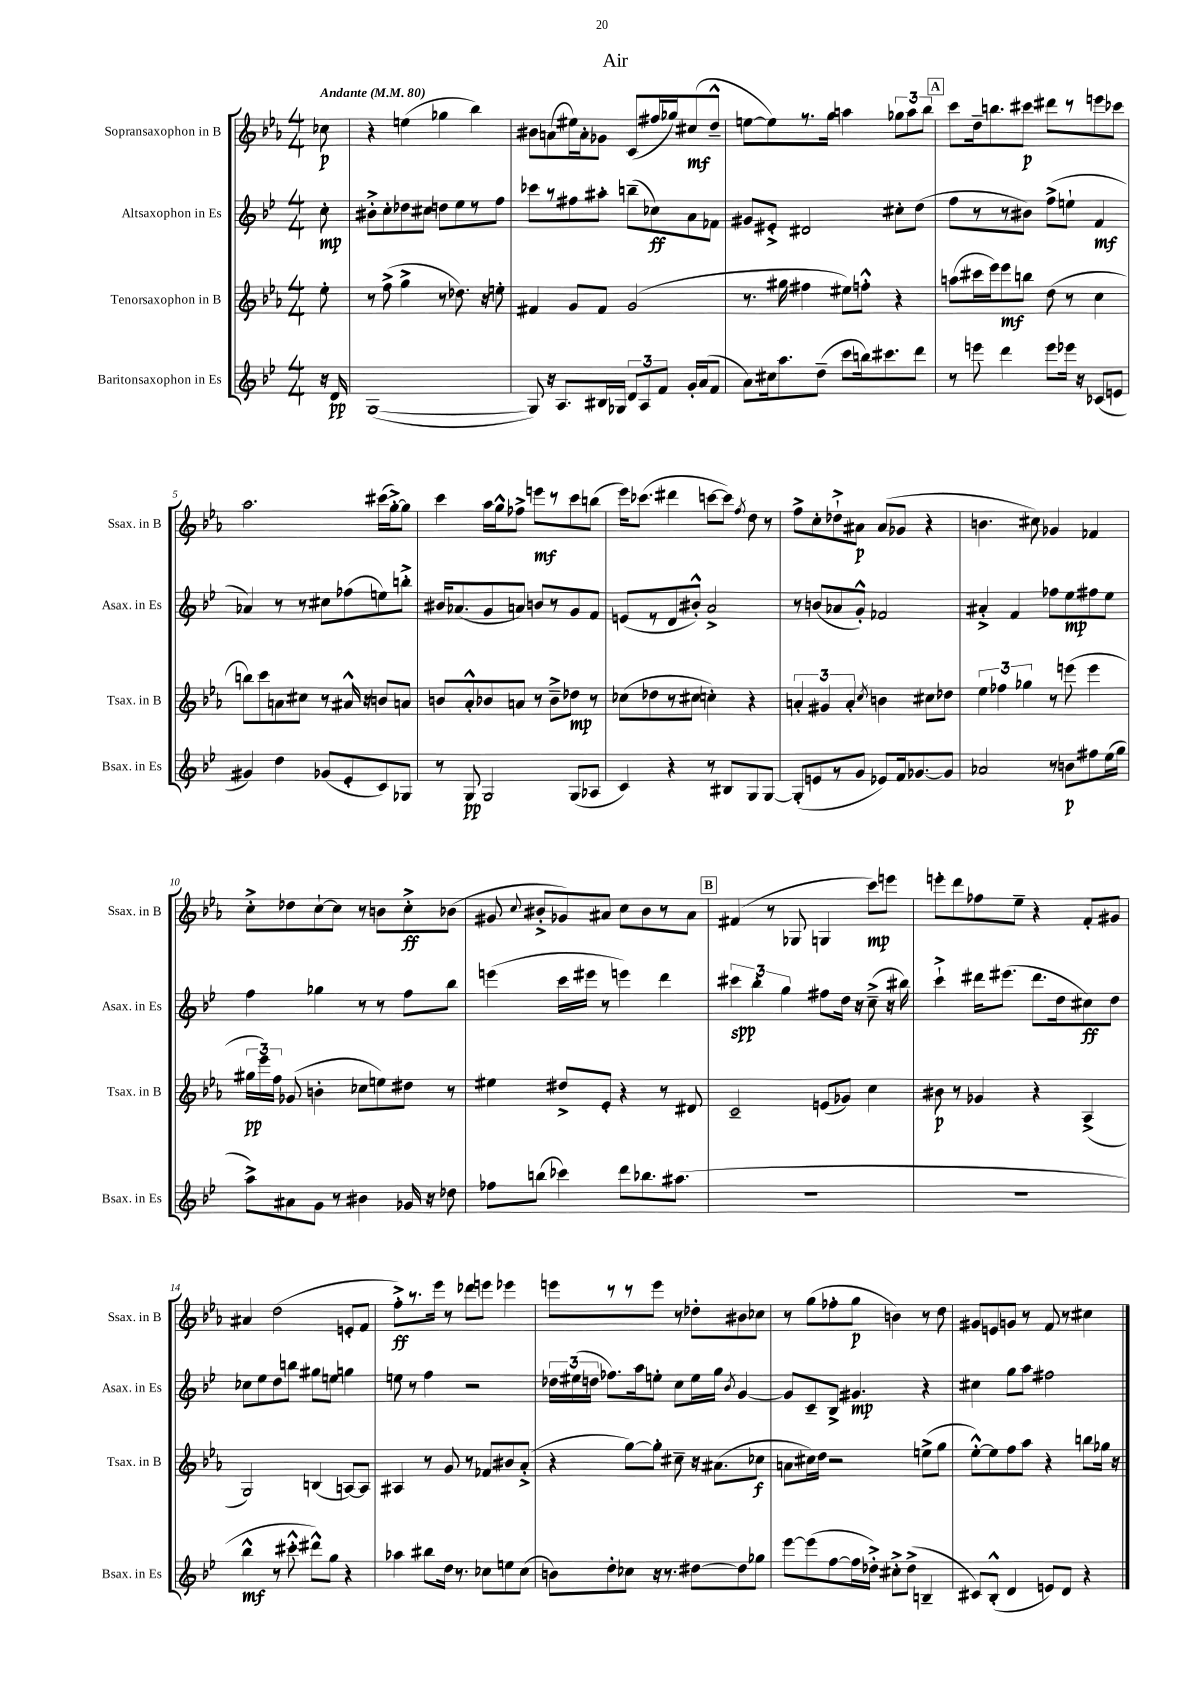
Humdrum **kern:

**kern	**kern	**kern	**kern
*staff4	*staff3	*staff2	*staff1
*clefG2	*clefG2	*clefG2	*clefG2
*k[b-e-]	*k[b-e-a-]	*k[b-e-]	*k[b-e-a-]
*M4/4	*M4/4	*M4/4	*M4/4
*MM80	*MM80	*MM80	*MM80
16r	8ee-'	8cc'	8cc-
16d	.	.	.
=	=	=	=
([1G	8r	8b#'^	4r
.	(8ff^	8cc'	.
.	4gg^	8dd-	(4ee
.	.	8cc#	.
.	8r	8dd	4gg-
.	8.dd-)	8ee-	.
.	.	8r	4bb-)
.	16r	.	.
.	8ee'	8ff	.
=	=	=	=
8G])	4f#	8ccc-	8b#
16r	.	8r	(8a
8.A	.	.	.
.	8g	8ff#	16ee#)
.	.	.	16a'
16B#	8f#	8aa#'	8g-
16G-	.	.	.
12d	(2g	(8bb~	(8c
12A	.	.	.
.	.	8cc-)	16ff#
12f	.	.	.
.	.	.	16gg-)
16g'	.	8a	(8cc#
(16a	.	.	.
8f	.	8f-	8dd~^^
=	=	=	=
8a)	8.r	8g#	[8ee
16cc#	.	8e#'^	8ee])
8.aa	16gg#	.	.
.	4ff#	2d#	8.r
(8dd~	.	.	.
.	.	.	16gg
8ccc	8ee#)	.	4aa
16bb)	8ff'^^	.	.
8.ccc#	.	.	.
.	4r	8cc#'	12gg-
.	.	.	12aa
8ddd	.	(8dd	.
.	.	.	12bb-
=	=	=	=
8r	(8aa	8ff	8ccc
8eee	16ccc#	8r	16dd~
.	16eee-)	.	8.bb
4ddd	8eee-	8r	.
.	8bb	8b#)	8ccc#
8eee	(8dd	(8ff^	8ddd#
16eee-	8r	8ee`	8r
16r	.	.	.
(8c-	4cc	4f	8eee
8e	.	.	8ccc-
=	=	=	=
4g#)	8bb)	4a-)	2.aa-
.	8ccc	.	.
4dd	8a	8r	.
.	8cc#	8r	.
(8g-	8r	8cc#	.
8e-'	16a#^^	(8ff-	.
.	16r	.	.
8c)	8b	8ee)	(16ccc#
.	.	.	[16gg'^)
8G-	8a	8bb'^	8gg]
=	=	=	=
8r	8b	16b#	4ccc
.	.	(8.a-	.
8G	8a-'^^	.	.
2G	8b-	8g	16aa-
.	.	.	16gg^^
.	8a	8a)	8ff-^
.	8r	8b	8eee
.	8b-~^	8r	8r
(8G	8dd-	8g	8ccc
8A-	8r	8f	(8bb
=	=	=	=
4c)	(8cc-	(8e	16eee-)
.	.	.	(8.ccc-
.	8dd-	8r	.
4r	8r	8d	4ddd#
.	8cc#	8b#'^^)	.
8r	4cc')	2a^	[8ccc
8B#	.	.	8ccc])
.	.	.	8qff
8G	4r	.	8dd
[8G	.	.	8r
=	=	=	=
(8G']	6a'	8r	8ff^
8e	.	(8b	8cc'
.	6g#	.	.
8r	.	8a-	8dd-`^
.	6a'	.	.
8g	.	8g'^^)	8a#
.	8qcc	.	.
8e-)	4b	2f-	(8a#
16f	.	.	8g-
[8.g-	.	.	.
.	8cc#	.	4r
8g-]	8dd-	.	.
=	=	=	=
2a-	6ee-	4a#'^	4.b
.	6ff-	.	.
.	.	4f	.
.	6gg-	.	.
.	.	.	8cc#)
8r	8r	8ff-	4g-
8b	(8eee	8ee-	.
8ff#	4eee	8ff#	4f-
(16ee-	.	8ee-	.
16gg	.	.	.
=	=	=	=
8aa^)	24gg#	4ff	8cc'^
.	24eee-)	.	.
.	24ff	.	.
8a#	(8g-	.	8dd-
8g	4b'	4gg-	[8cc`
8r	.	.	8cc]
4b#	8cc-	8r	8r
.	8ee)	8r	8b
16g-	8dd#	8ff	8cc'^
16r	.	.	.
8dd-	8r	8bb-	(8b-
=	=	=	=
8ff-	4ee#	(4eee	8g#
.	.	.	8qqcc
(8bb	.	.	8b#'^
4ccc-)	8dd#^	16ccc	8g-)
.	.	16eee#	.
.	8e-'	8r	8a#
8ddd	4r	4eee)	8cc
8.bb-	.	.	8b#
.	8r	4ddd	8r
(8.aa#	.	.	.
.	8d#	.	8a#
=	=	=	=
1r	2c~	6ccc#	(4f#
.	.	6bb-'	.
.	.	.	8r
.	.	6gg	.
.	.	.	8G-
.	(8e	8ff#	4G
.	8g-)	16dd	.
.	.	16r	.
.	4cc	(8cc~^	8ccc)
.	.	16r	8eee
.	.	16bb#)	.
=	=	=	=
1r	8b#	4ccc`^	8eee'
.	8r	.	8ddd
.	4g-	16ddd#	8ff-
.	.	(8.eee#	.
.	.	.	8ee-~
.	4r	8.ddd#	4r
.	.	16dd	.
.	(4A-^	8cc#)	8f'
.	.	8dd	8g#
=	=	=	=
4bb-^^	2G)	8cc-	4a#
.	.	8ee-	.
8r	.	8dd	(2dd
8ccc#'^^	.	8bb	.
8ddd#^^)	(4B	8gg#	.
8gg	.	8ee	.
4r	[8A)	4gg	8e'
.	8A]	.	8f
=	=	=	=
4aa-	4A#	8ee	8ff'^)
.	.	8r	8.r
8bb#	8r	4ff	.
.	.	.	16eee-
16dd	8g	.	8r
8.r	.	.	.
.	8r	2r	8ddd-
8cc-	8f-	.	8eee
8ee	8b#	.	4eee-
(8cc-	(8a-'^	.	.
=	=	=	=
8b)	4r	24dd-	8eee
.	.	(24ee#	.
.	.	24dd	.
8dd'	.	8.ff-)	8r
8cc-	[8gg)	.	8r
.	.	16aa	.
16r	8gg']	8ee'	8eee
8.r	.	.	.
.	8cc#~	8cc	8r
[8dd#	16r	16ee	8dd-'
.	(8.a#	16gg	.
.	.	8qb-	.
8dd#]	.	[4g	8b#
8gg-	8cc-	.	8cc-
=	=	=	=
[8eee-	8a	8g]	8r
(8eee-]	16cc#)	8c~	(8gg
.	16dd	.	.
[8ff	2r	8B-^	8ff-'
16ff]	.	4.g#	8gg
16dd-'^)	.	.	.
8cc#'^	.	.	4b)
(8dd-^	.	.	.
4B~	(8ee^	4r	8r
.	8gg	.	8dd
=	=	=	=
8c#)	[8ee-'^^)	4cc#	8g#
(8B-'^^	8ee-]	.	8e
4d	8ff	8gg	8g
.	8aa-	8aa	8r
8e)	4r	2ff#	8f
8d	.	.	8r
4r	8bb	.	4cc#
.	16gg-	.	.
.	16r	.	.
==	==	==	==
*-	*-	*-	*-
